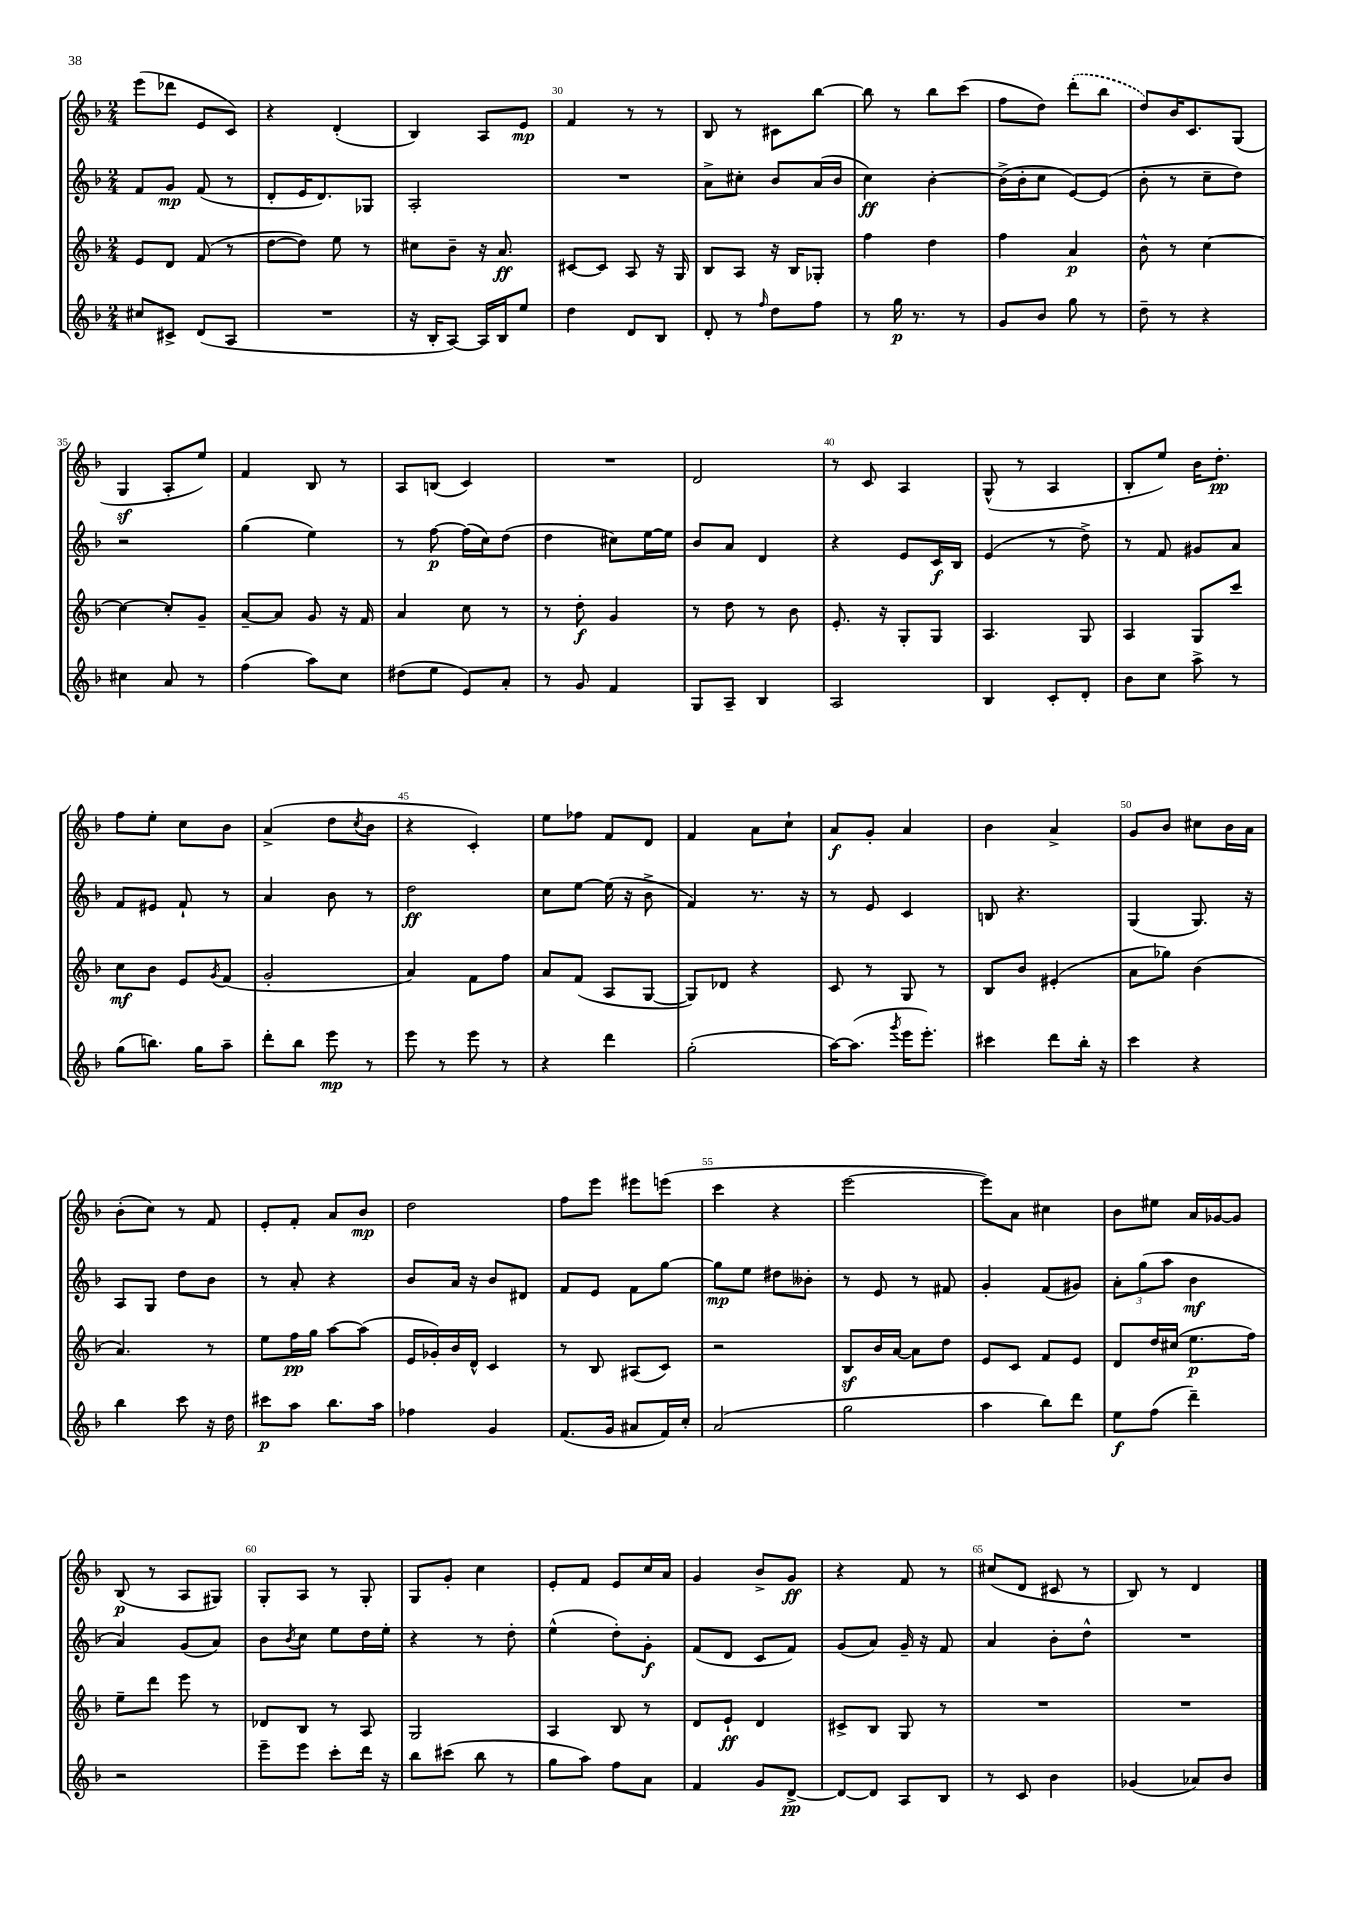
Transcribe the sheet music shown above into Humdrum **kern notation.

**kern	**kern	**kern	**kern
*staff4	*staff3	*staff2	*staff1
*clefG2	*clefG2	*clefG2	*clefG2
*k[b-]	*k[b-]	*k[b-]	*k[b-]
*M2/4	*M2/4	*M2/4	*M2/4
8cc#	8e	8f	(8eee
8c#^	8d	8g	8ddd-
(8d	(8f	(8f	8e
8A	8r	8r	8c)
=	=	=	=
2r	[8dd	8d'	4r
.	8dd])	16e	.
.	.	8.d)	.
.	8ee	.	(4d'
.	8r	8G-	.
=	=	=	=
16r	8cc#	2A'	4B-)
16B-'	.	.	.
[8A)	8b-~	.	.
16A]	16r	.	8A
16B-	8.a	.	.
8ee	.	.	8e
=	=	=	=
4dd	[8c#	2r	4f
.	8c#]	.	.
8d	8A	.	8r
8B-	16r	.	8r
.	16G	.	.
=	=	=	=
8d'	8B-	8a^	8B-
8r	8A	8cc#'	8r
16qqff	.	.	.
8dd	16r	8b-	8c#
.	16B-	.	.
8ff	8G-'	(16a	[8bb-
.	.	16b-	.
=	=	=	=
8r	4ff	4cc)	8bb-]
16gg	.	.	8r
8.r	.	.	.
.	4dd	[4b-'	8bb-
8r	.	.	(8ccc
=	=	=	=
8g	4ff	(16b-^]	8ff
.	.	16b-'	.
8b-	.	8cc	8dd)
8gg	4a	[8e)	(8ddd'
8r	.	(8e]	8bb-
=	=	=	=
8dd~	8b-^^	8b-'	8dd)
8r	8r	8r	16b-
.	.	.	8.c
4r	[4cc	8cc~	.
.	.	8dd)	(8G
=	=	=	=
4cc#	4cc_	2r	4G
8a	8cc']	.	8A'
8r	8g~	.	8ee)
=	=	=	=
(4ff	[8a~	(4gg	4f
.	8a]	.	.
8aa)	8g	4ee)	8B-
8cc	16r	.	8r
.	16f	.	.
=	=	=	=
(8dd#	4a	8r	8A
8ee	.	[8ff	(8B
8e)	8cc	(16ff]	4c)
.	.	16cc)	.
8a'	8r	(8dd	.
=	=	=	=
8r	8r	4dd	2r
8g	8dd'	.	.
4f	4g	8cc#)	.
.	.	[16ee	.
.	.	16ee]	.
=	=	=	=
8G	8r	8b-	2d
8A~	8dd	8a	.
4B-	8r	4d	.
.	8b-	.	.
=	=	=	=
2A	8.e'	4r	8r
.	.	.	8c
.	16r	.	.
.	8G'	8e	4A
.	8G	16c	.
.	.	16B-	.
=	=	=	=
4B-	4.A	(4e	(8G^^
.	.	.	8r
8c'	.	8r	4A
8d'	8G	8dd^)	.
=	=	=	=
8b-	4A	8r	8B-'
8cc	.	8f	8ee)
8aa^	8G	8g#	16b-
.	.	.	8.dd'
8r	8ccc	8a	.
=	=	=	=
(8gg	8cc	8f	8ff
8.bb)	8b-	8e#	8ee'
.	8e	8f`	8cc
16gg	.	.	.
.	8qg	.	.
8aa~	(8f	8r	8b-
=	=	=	=
8ddd'	2g'	4a	(4a^
8bb-	.	.	.
8eee	.	8b-	8dd
.	.	.	8qcc
8r	.	8r	8b-
=	=	=	=
8eee	4a)	2dd	4r
8r	.	.	.
8eee	8f	.	4c')
8r	8ff	.	.
=	=	=	=
4r	8a	8cc	8ee
.	(8f	[8ee	8ff-
4ddd	8A	(16ee]	8f
.	.	16r	.
.	[8G	8b-^	8d
=	=	=	=
(2gg'	8G])	4f)	4f
.	8d-	.	.
.	4r	8.r	8a
.	.	.	8cc`
.	.	16r	.
=	=	=	=
[16aa)	8c	8r	8a
(8.aa]	.	.	.
.	8r	8e	8g'
8qggg	.	.	.
16eee	8G	4c	4a
8.eee')	.	.	.
.	8r	.	.
=	=	=	=
4ccc#	8B-	8B	4b-
.	8b-	4.r	.
8ddd	(4e#'	.	4a^
16bb-'	.	.	.
16r	.	.	.
=	=	=	=
4ccc	8a	(4G	8g
.	8gg-)	.	8b-
4r	(4b-	8.G)	8cc#
.	.	.	16b-
.	.	16r	16a
=	=	=	=
4bb-	4.a)	8A	(8b-'
.	.	8G	8cc)
8ccc	.	8dd	8r
16r	8r	8b-	8f
16dd	.	.	.
=	=	=	=
8ccc#	8ee	8r	8e'
8aa	16ff	8a'	8f'
.	16gg	.	.
8.bb-	[8aa	4r	8a
.	(8aa]	.	8b-
16aa	.	.	.
=	=	=	=
4ff-	16e	8b-	2dd
.	16g-')	.	.
.	16b-	16a	.
.	16d^^	16r	.
4g	4c	8b-	.
.	.	8d#	.
=	=	=	=
(8.f	8r	8f	8ff
.	8B-	8e	8eee
16g	.	.	.
8a#	(8A#	8f	8eee#
16f)	8c)	[8gg	(8eee
16cc'	.	.	.
=	=	=	=
(2a	2r	8gg]	4ccc
.	.	8ee	.
.	.	8dd#	4r
.	.	8b--'	.
=	=	=	=
2gg	8B-	8r	[2eee
.	16b-	8e	.
.	[16a	.	.
.	8a]	8r	.
.	8dd	8f#	.
=	=	=	=
4aa	8e	4g'	8eee])
.	8c	.	8a
8bb-)	8f	(8f	4cc#
8ddd	8e	8g#)	.
=	=	=	=
8ee	8d	12a'	8b-
.	.	(12gg	.
(8ff	16dd	.	8ee#
.	.	12aa	.
.	(16cc#	.	.
4ddd~)	8.ee	4b-	16a
.	.	.	[16g-
.	.	.	8g-]
.	16ff)	.	.
=	=	=	=
2r	8ee~	4a)	(8B-
.	8ddd	.	8r
.	8eee	(8g	8A
.	8r	8a)	8G#)
=	=	=	=
8eee~	8d-	8b-	8G'
.	.	8qb-	.
8eee	8B-	8cc	8A
8ccc'	8r	8ee	8r
16ddd	8A	16dd	8G'
16r	.	16ee'	.
=	=	=	=
8bb-	2G	4r	8G
(8ccc#	.	.	8g'
8bb-	.	8r	4cc
8r	.	8dd'	.
=	=	=	=
8gg	4A	(4ee^^	8e'
8aa)	.	.	8f
8ff	8B-	8dd')	8e
8a	8r	8g'	16cc
.	.	.	16a
=	=	=	=
4f	8d	(8f	4g
.	8e`	8d	.
8g	4d	8c	8b-^
[8d^	.	8f)	8g
=	=	=	=
8d_	8c#^	(8g	4r
8d]	8B-	8a)	.
8A	8G	16g~	8f
.	.	16r	.
8B-	8r	8f	8r
=	=	=	=
8r	2r	4a	(8cc#
8c	.	.	8d
4b-	.	8b-'	8c#
.	.	8dd^^	8r
=	=	=	=
(4g-	2r	2r	8B-)
.	.	.	8r
8a-)	.	.	4d
8b-	.	.	.
==	==	==	==
*-	*-	*-	*-
